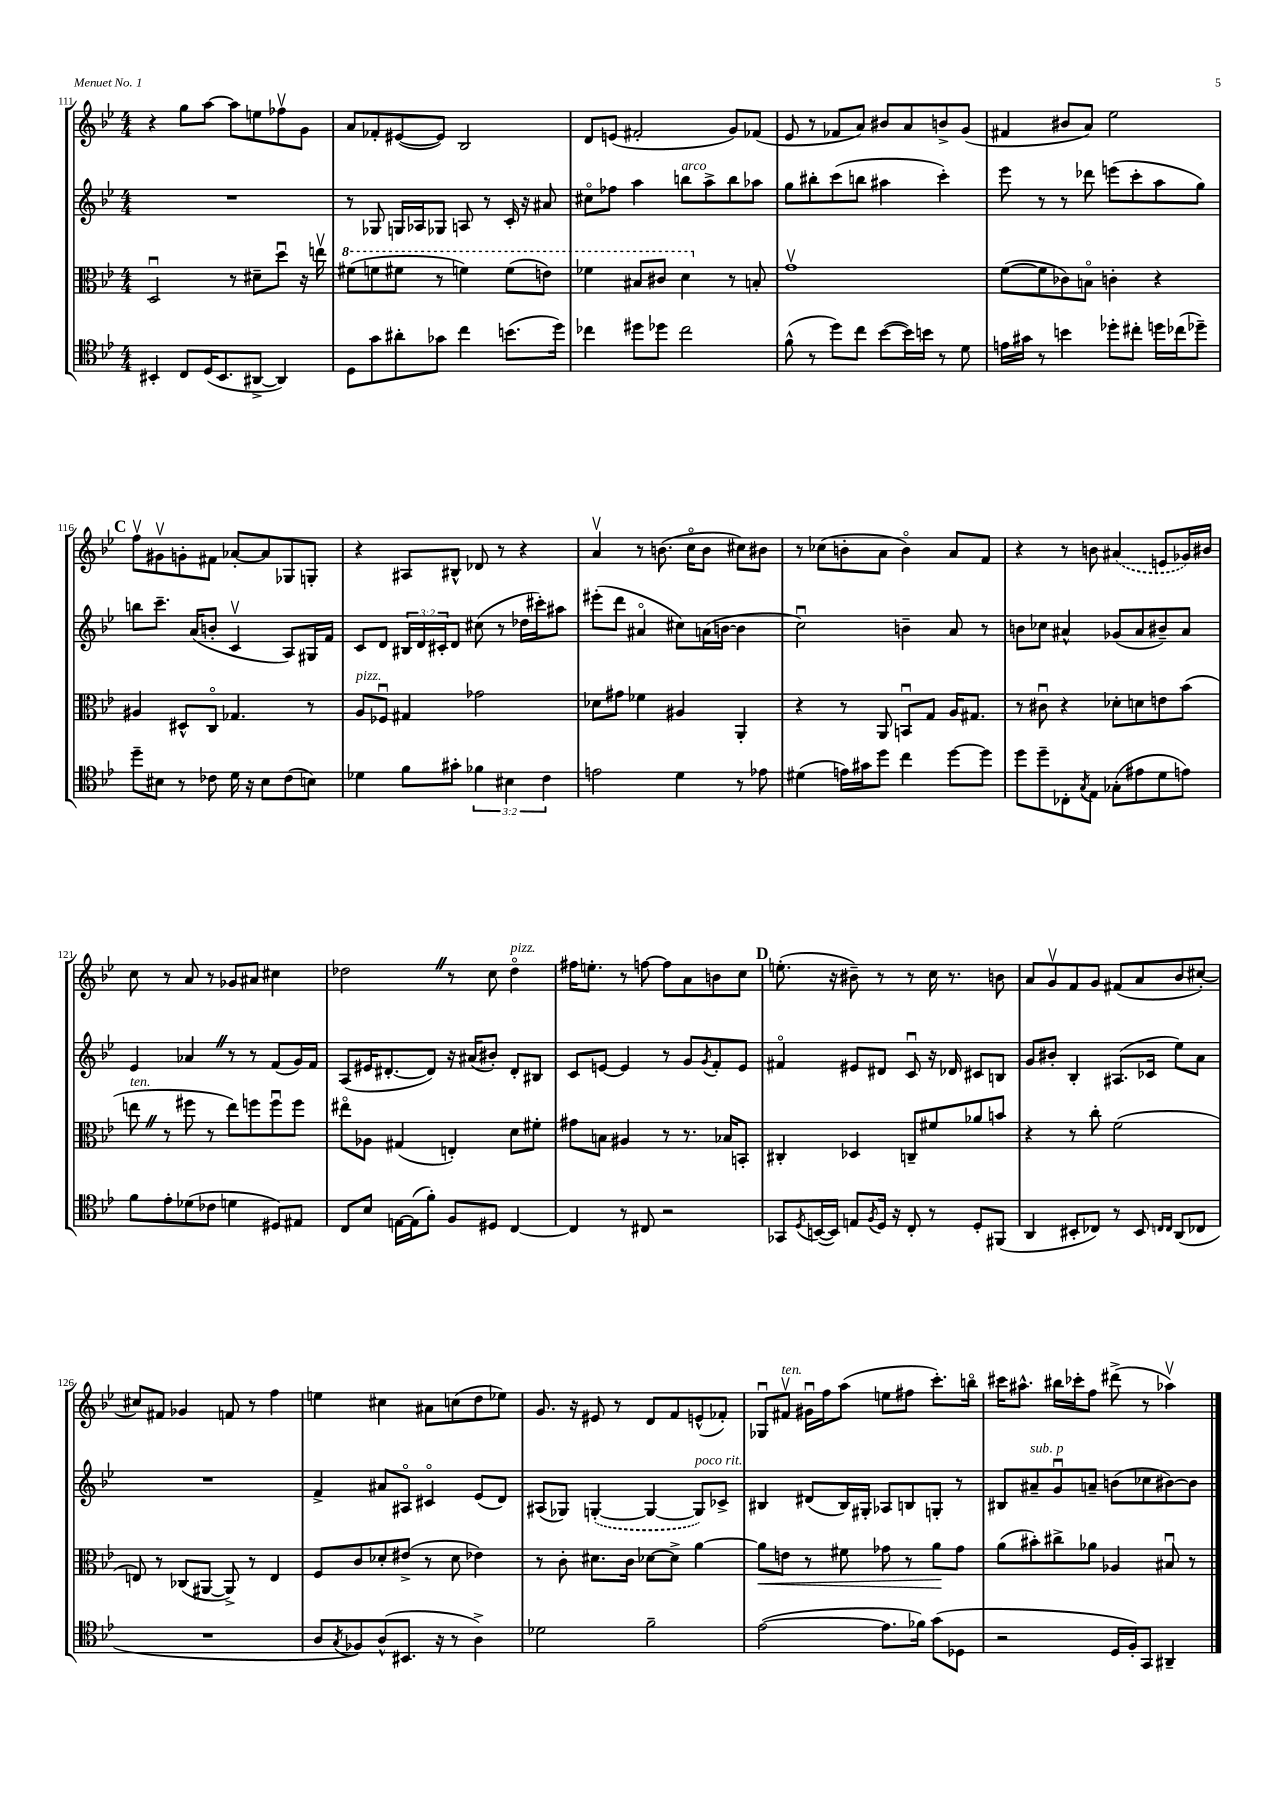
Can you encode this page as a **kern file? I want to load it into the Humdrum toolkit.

**kern	**kern	**kern	**kern
*staff4	*staff3	*staff2	*staff1
*clefC4	*clefC3	*clefG2	*clefG2
*k[b-e-]	*k[b-e-]	*k[b-e-]	*k[b-e-]
*M4/4	*M4/4	*M4/4	*M4/4
4BB#'	2Du	1r	4r
8C	.	.	8gg
(16D	.	.	[8aa
8.BB#	.	.	.
.	8r	.	8aa]
[8AA#^	8d#~	.	8ee
4AA#])	8ddu	.	8ff-v
.	16r	.	8g
.	16eev	.	.
=	=	=	=
8D	(8ff#	8r	8a
8g	8ff	8G-	8f-'
8a#'	8ff#	16G	([8e#
.	.	16A-	.
8g-	8r	8G-	8e#])
4cc	4ff)	8A	2B-
.	.	8r	.
(8.b	(8ff	16c'	.
.	.	16r	.
.	8ee)	8a#	.
16dd)	.	.	.
=	=	=	=
4cc-	4ff-	8cc#o	8d
.	.	8ff-	(8e
8dd#	8b#	4aa	2f#'
8dd-	8cc#	.	.
2cc-	4dd	8bb	.
.	.	8aa^	.
.	8r	8bb	8g)
.	8B'	8aa-	(8f-
=	=	=	=
(8f^^	1gv	8gg	8e-
8r	.	8bb#'	8r
8dd)	.	(8ccc	8f-
8cc	.	8bb	8a)
([8b-	.	4aa#	8b#
16b-])	.	.	8a
16b	.	.	.
8r	.	4ccc')	8b^
8d	.	.	(8g
=	=	=	=
16e	([8f	8eee-	4f#
16g#	.	.	.
8r	8f]	8r	.
4b	8c-)	8r	8b#
.	8Bo	8ddd-	8a)
8dd-'	4c'	(8eee	2ee-
8cc#'	.	8ccc'	.
16dd	4r	8aa	.
(16cc-	.	.	.
8dd-~)	.	8gg)	.
=	=	=	=
8dd~	4A#	8bb	8ffv
8B#	.	8.ccc~	8g#v
8r	8D#^^	.	8g'
.	.	(16a	.
8c-	8Co	8b'	8f#
16d	4.G-	4cv	[8a-'
16r	.	.	.
8B#	.	.	8a-]
(8c-	.	8A)	8G-
8B)	8r	16G#	8G'
.	.	16f	.
=	=	=	=
4d-	8A	8c	4r
.	8F-u	8d	.
8f	4G#	24B#	8A#
.	.	24d	.
.	.	24c#'	.
8g#'	.	8d	8B#^^
6f-	2g-	(8cc#	8d-
.	.	8r	8r
6B#	.	.	.
.	.	16dd-	4r
.	.	16ccc#')	.
6c	.	.	.
.	.	8aa#	.
=	=	=	=
2e	8d-	(8eee#'	4av
.	8g#	8ddd	.
.	4f-	4a#o	8r
.	.	.	(8.b
4d	4A#	8cc#)	.
.	.	.	16cco
.	.	(16a	8b
.	.	[16b	.
8r	4AA'	4b]	8cc#)
8e-	.	.	8b#
=	=	=	=
(4d#	4r	2ccu)	8r
.	.	.	(8cc-
16e)	8r	.	8b'
16g#	.	.	.
8dd	8AA	.	8a
4cc	8BBu	4b~	4bo)
.	8G	.	.
[8dd	16A	8a	8a
.	8.G#	.	.
8dd]	.	8r	8f
=	=	=	=
8dd	8r	8b	4r
8dd~	8c#u	8cc-	.
8C-'	4r	4a#^^	8r
8qG	.	.	.
8E-	.	.	8b
(8G-'	8d-'	(8g-	(4a#
8e#	8d	8a#	.
8d	8e	8b#~)	8e
8e)	(8b-	8a#	16g-)
.	.	.	16b#
=	=	=	=
8f	8ee	4e-	8cc
8e-'	8r	.	8r
(8d-	8ff#	4a-	8a
8c-	8r	.	8r
4d	8ee)	8r	8g-
.	8ff	8r	8a#
8D#)	8ffu	(8f	4cc#
8E#	8ff	16g)	.
.	.	16f	.
=	=	=	=
8C	8ee#o	(8A	2dd-
8B-	8A-	16e#	.
.	.	[8.d#'	.
[16E	(4G#	.	.
(16E]	.	.	.
8f')	.	8d#])	.
8F	4E')	16r	8r
.	.	(16a#	.
8D#	.	8b#')	8cc
[4C	8d	8d#'	4dd-o
.	8f#'	8B#	.
=	=	=	=
4C]	8g#	8c	16ff#
.	.	.	8.ee'
.	8B	[8e	.
8r	4A#	4e]	8r
8C#	.	.	[8ff
2r	8r	8r	8ff]
.	8.r	8g	8a
.	.	8qg	.
.	.	8f'	8b
.	16B-	.	.
.	8BB'	8e	8cc
=	=	=	=
8GG-	4C#'	4f#o	(8.ee'
8qD	.	.	.
([16BB	.	.	.
16BB])	.	.	16r
8E	4D-	8e#	8b#~)
8qF	.	.	.
16D	.	8d#	8r
16r	.	.	.
8C'	8C~	8cu	8r
8r	8f#	16r	16cc
.	.	16d-	8.r
8D'	8a-	8c#	.
(8FF#	8b	8B	8b
=	=	=	=
4AA	4r	8g	8a
.	.	8b#'	8gv
8BB#'	8r	4B-'	8f
8C-)	8cc'	.	8g
8r	(2f	(8.A#	(8f#
8BB#	.	.	8a
.	.	16c-	.
16qqC	.	.	.
16qqC	.	.	.
(8AA	.	8ee-)	8b-
8C-	.	8a	[8cc#')
=	=	=	=
1r	8E)	1r	8cc#]
.	8r	.	8f#
.	(8C-	.	4g-
.	[8AA#	.	.
.	8AA#^])	.	8f
.	8r	.	8r
.	4E	.	4ff
=	=	=	=
8A	8F	4f^	4ee
8qG	.	.	.
8F-)	8c	.	.
(8A^^	8d-'	8a#	4cc#
8.BB#	(8e#^	8A#o	.
.	8r	4c#o	8a#
16r	.	.	.
8r	8d-	.	(8cc
4A^)	4e-)	(8e-	8dd
.	.	8d)	8ee-)
=	=	=	=
2d-	8r	(8A#	8.g
.	8c'	8G-)	.
.	.	.	16r
.	8.d#	([4G'	8e#
.	.	.	8r
.	16c	.	.
2f~	[8d-	4G_	8d
.	8d-^]	.	8f
.	[4a	8G])	(8e^^
.	.	8c-^	8f-')
=	=	=	=
([2e-	8a]	4B#	8G-u
.	8e	.	8f#v
.	8r	(8d#	16g#u
.	.	.	16ff
.	8f#	16B#)	(8aa
.	.	16G#'	.
8.e-]	8g-	8A-	8ee
.	8r	8B	8ff#
16f-)	.	.	.
(8g	8a	8G'	8.ccc')
8D-	8g-	8r	.
.	.	.	16bbo
=	=	=	=
2r	(8a	8B#	16ccc#
.	.	.	8.aa#^^
.	8b#')	8a#~	.
.	8cc#^	8gu	16bb#
.	.	.	16ccc-'
.	8a-	8a~	8ff
16D	4A-	(8b	(8ddd#^
16F')	.	.	.
8GG	.	8cc-	8r
4AA#~	8B#u	[8b#)	4aa-v)
.	8r	8b#]	.
==	==	==	==
*-	*-	*-	*-
